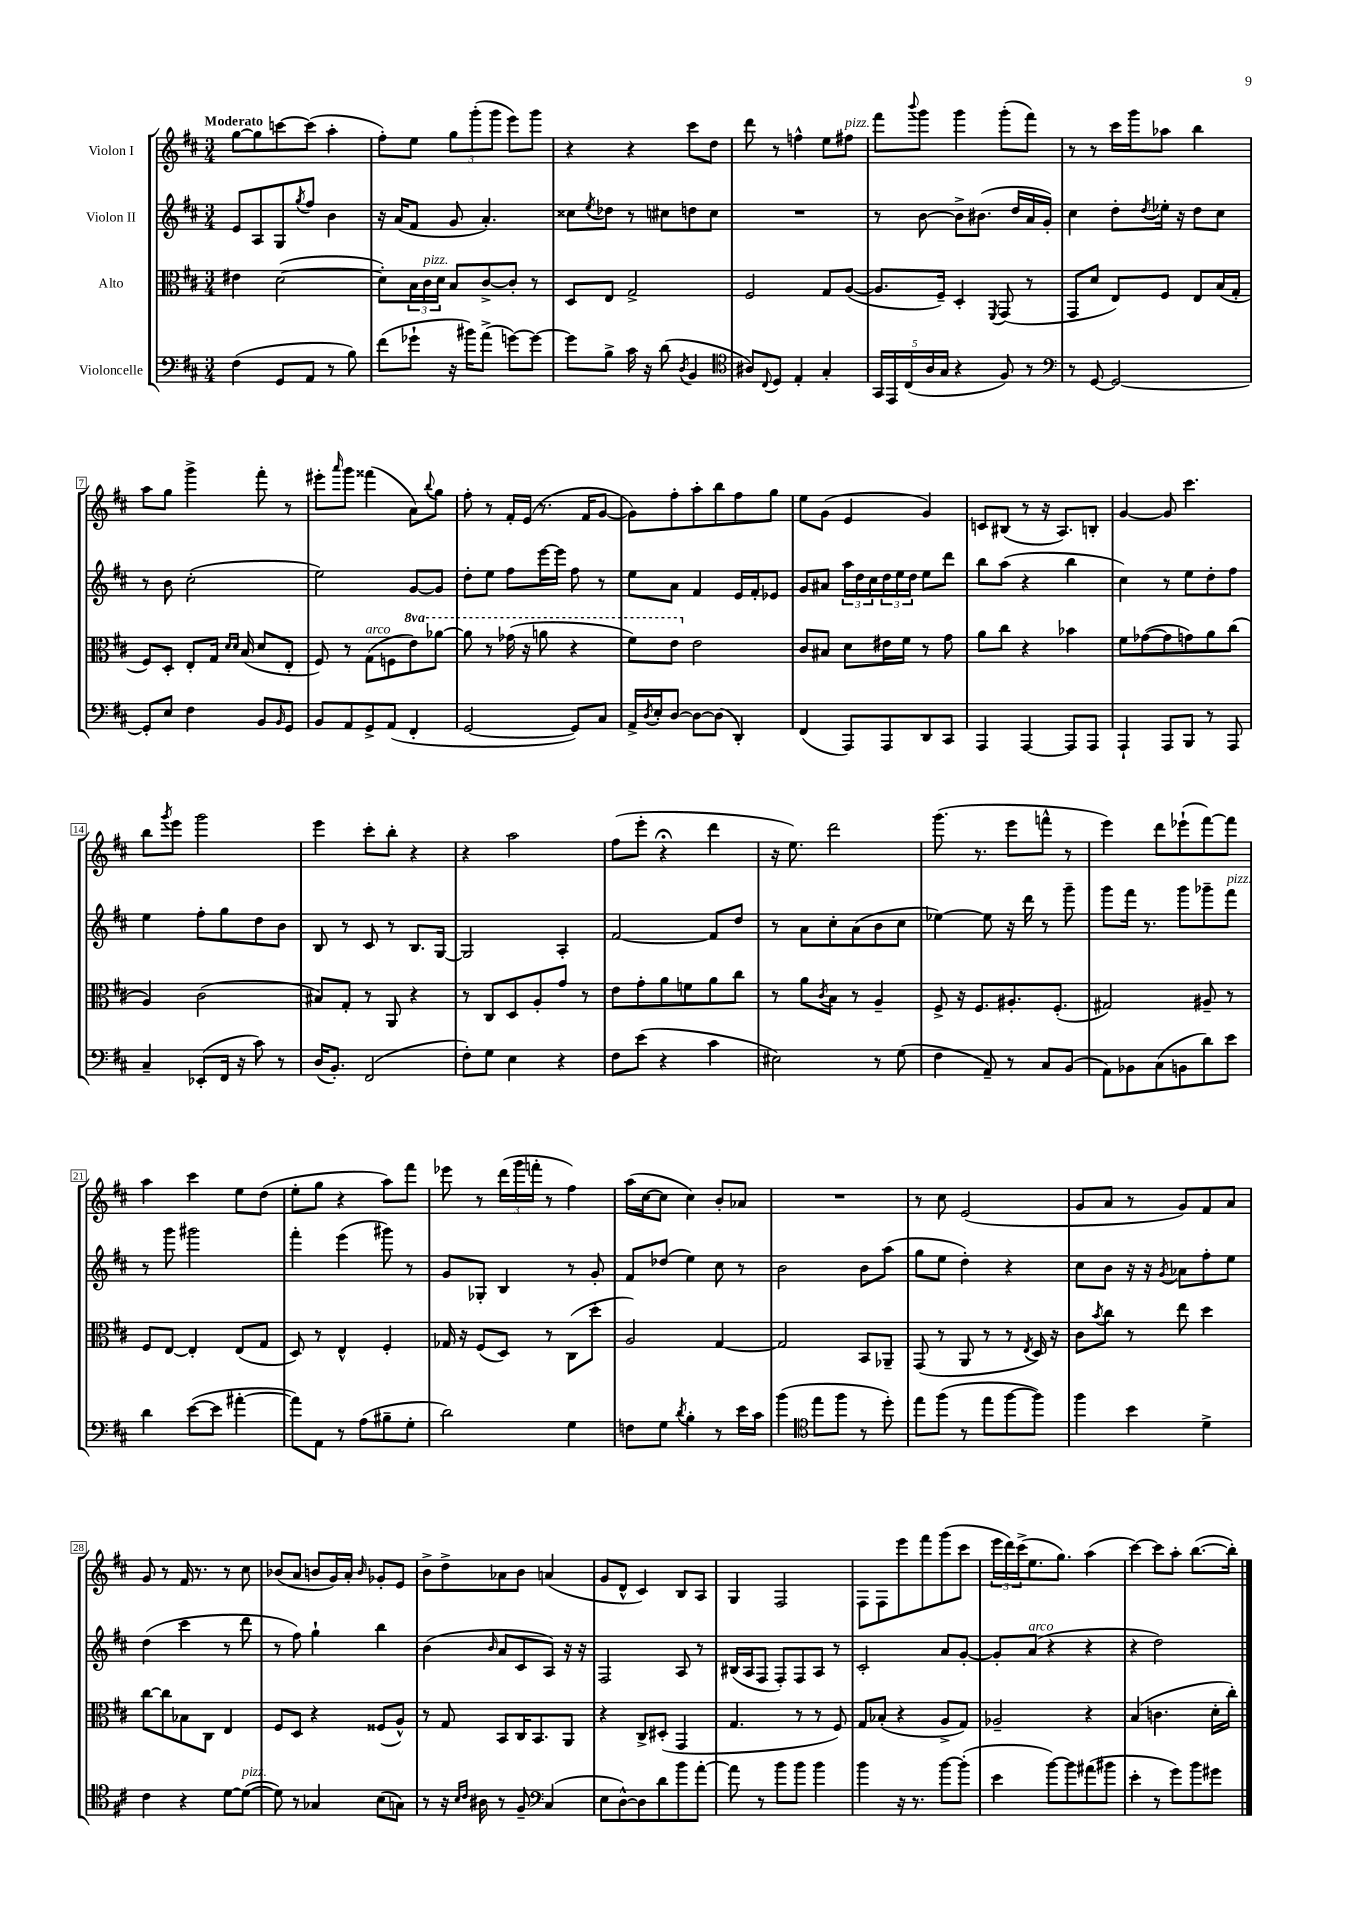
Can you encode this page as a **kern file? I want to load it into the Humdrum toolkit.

**kern	**kern	**kern	**kern
*staff4	*staff3	*staff2	*staff1
*clefF4	*clefC3	*clefG2	*clefG2
*k[f#c#]	*k[f#c#]	*k[f#c#]	*k[f#c#]
*M3/4	*M3/4	*M3/4	*M3/4
(4F#\	4e#\	8e/L	[8gg\L
.	.	8A/	8gg\]
8GG/L	([2d\	8G/	[8ccc\
.	.	8qgg/	.
8AA/J	.	8ff#/J	(8ccc\]J
8r	.	4b\	4aa'\
8B\)	.	.	.
=	=	=	=
(8f#\L	8d'\]L)	16r	8ff#'\L)
.	.	(16a/LK	.
8g-`\J	24B\L	8f#/J	8ee\J
.	24c#\	.	.
.	24d\JJ	.	.
16r	8B/L	8g/	12gg\L
16b#\LK)	.	.	.
.	.	.	(12ggg'\
(8a^\J	[8c#^/	4.a'/)	.
.	.	.	12ggg\J
[8g\L)	8c#'/]J	.	8eee\L)
8g\_J	8r	.	8ggg\J
=	=	=	=
8g\]L	8D/L	8cc##\L	4r
.	.	8qee/	.
8B^\J	8E/J	8dd-\J	.
16c#\	2G^/	8r	4r
16r	.	.	.
(8d\	.	8cc#\L	.
8qD/	.	.	.
4BB/	.	8dd\	8ccc#\L
.	.	8cc#\J	8dd\J
=	=	=	=
*clefC4	*	*	*
8A#/L)	2F#/	2.r	8ddd\
8qqC#/	.	.	.
8D/J	.	.	8r
4E'/	.	.	4ff^^\
4G'/	8G/L	.	8ee\L
.	([8A/J	.	8ff#\J
=	=	=	=
20GG/LL	8.A/]L	8r	8fff#\L
20EE/	.	.	.
(20C#/	.	.	.
.	.	.	8qqbbb/
.	.	[8b\	8ggg\J
20A/	.	.	.
.	16F#~/Jk)	.	.
20G/JJ	.	.	.
4r	4D'/	8b^\]L	4ggg\
.	.	(8.b#\J	.
.	8qFF#/	.	.
8F#/)	(8GG/	.	(8ggg'\L
.	.	16dd/LL	.
8r	8r	16a/	8fff#\J)
.	.	16g'/JJ)	.
=	=	=	=
*clefF4	*	*	*
8r	8GG/L	4cc#\	8r
[8GG/	8d/J	.	8r
2GG/_	8E/L)	8dd'\L	16ccc#\LL
.	.	.	16ggg\J
.	.	8qdd/	.
.	8F#/J	16ee-'\Jk	8aa-\J
.	.	16r	.
.	8E/L	8dd\L	4bb\
.	(16B/L	8cc#\J	.
.	16G'/JJ	.	.
=	=	=	=
8GG'/]L	8F#/L)	8r	8aa\L
8E/J	8D'/J	8b\	8gg\J
4F#\	8E'/L	(2cc#'\	4ggg^\
.	16G/Jk	.	.
.	16qqd/LL	.	.
.	16qqd/JJ	.	.
.	(16B/	.	.
8BB/L	8d/L	.	8fff#'\
16qqBB/	.	.	.
8GG/J	8E'/J	.	8r
=	=	=	=
8BB/L	8F#/)	2ee\)	8eee#'\L
.	.	.	16qqaaa/
8AA/	8r	.	8ggg\J
8GG^/	(8G\L	.	(4fff##\
(8AA/J	8F\	.	.
4FF#'/	8ee\)	[8g/L	8a\L)
.	.	.	8qqbb/
.	[8aa-\J	8g/]J	8gg\J
=	=	=	=
[2GG/	8aa-\]	8dd'\L	8ff#'\
.	8r	8ee\J	8r
.	(16gg-\	8ff#\L	16f#'/LL
.	16r	.	(16e/JJ
.	8aa\	[16eee\L	8.r
.	.	16eee\]JJ	.
8GG/]L)	4r	8ff#\	.
.	.	.	16f#/LK
8C#/J	.	8r	[8g/J
=	=	=	=
16AA^/LL	8ff#\L)	8ee\L	8g\]L)
8qD/	.	.	.
16E'/J	.	.	.
[8D/J	8ee\J	8a\J	8ff#'\
8D\_L	2e\	4f#/	8aa'\
(8D\]J	.	.	8bb\
4DD'/)	.	16e/LL	8ff#\
.	.	16f#'/J	.
.	.	8e-/J	8gg\J
=	=	=	=
(4FF#/	8c#/L	8g/L	8ee\L
.	8B#/J	8a#/J	(8g\J
8AAA/L)	8d\L	24aa\LL	4e/
.	.	24dd\	.
.	.	24cc#\	.
8AAA/	16e#\L	24dd\	.
.	.	24ee\	.
.	16f#\JJ	.	.
.	.	24dd\JJ	.
8DD/	8r	8ee\L	4g/)
8CC#/J	8g\	8ddd\J	.
=	=	=	=
4AAA/	8a\L	8bb\L	8c/L
.	8cc#\J	(8aa\J	(8B#/J
[4AAA/	4r	4r	8r
.	.	.	16r
.	.	.	8.A/L)
8AAA/]L	4b-\	4bb\	.
8AAA/J	.	.	8B'/J
=	=	=	=
4AAA`/	8f#\L	4cc#\)	[4g/
.	([8g-\	.	.
8AAA/L	8g-\]	8r	8g/]
8BBB/J	8g\)	8ee\L	4.ccc#\
8r	8a\	8dd'\	.
8AAA/	(8cc#\J	8ff#\J	.
=	=	=	=
4C#~/	4A/)	4ee\	8bb\L
.	.	.	8qggg/
.	.	.	8eee\J
(8EE-'/L	(2c#\	8ff#'\L	2ggg\
16FF#/Jk	.	8gg\	.
16r	.	.	.
8c#\)	.	8dd\	.
8r	.	8b\J	.
=	=	=	=
(16D/LK	8B#/L)	8B/	4eee\
8.BB'/J)	.	.	.
.	8G'/J	8r	.
(2FF#/	8r	8c#/	8ccc#'\L
.	8AA/	8r	8bb'\J
.	4r	8.B/L	4r
.	.	[16G/Jk	.
=	=	=	=
8F#'\L)	8r	2G/]	4r
8G\J	8C#/L	.	.
4E\	8D/	.	2aa\
.	8A'/	.	.
4r	8g/J	4A'/	.
.	8r	.	.
=	=	=	=
8F#\L	8e\L	[2f#/	(8ff#\L
(8e\J	8g'\	.	8eee'\J
4r	8a\	.	4r;
.	8f\	.	.
4c#\	8a\	8f#/]L	4ddd\
.	8cc#\J	8dd/J	.
=	=	=	=
2E#\)	8r	8r	16r
.	.	.	8.ee\)
.	8a\L	8a\L	.
.	8qc#/	.	.
.	8B\J	8cc#'\	2ddd\
.	8r	(8a\	.
8r	4A~/	8b\	.
(8G\	.	8cc#\J	.
=	=	=	=
4F#\	8F#^/	[4ee-\)	(8.ggg\
.	16r	.	.
.	8.F#/L	.	8.r
8AA~/)	.	8ee-\]	.
8r	8.A#'/	16r	8eee\L
.	.	16ddd\	.
8C#/L	.	8r	8fff^^\J
.	(8.F#'/J	.	.
(8BB/J	.	8ggg~\	8r
=	=	=	=
8AA\L)	2G#/)	8ggg\L	4eee\)
8BB-\	.	16fff#\Jk	.
.	.	8.r	.
(8C#\	.	.	8ddd\L
8BB\	.	8ggg\L	(8eee-`\
8d\)	8A#~/	8ggg-~\	[8fff#\)
8e\J	8r	8fff#\J	8fff#\]J
=	=	=	=
4d\	8F#/L	8r	4aa\
.	[8E/J	8ggg\	.
([8e\L	4E'/]	2ggg#\	4ccc#\
8e\]J	.	.	.
[4a#'\	(8E/L	.	8ee\L
.	8G/J	.	(8dd\J
=	=	=	=
8a#\]L)	8D/)	4fff#'\	8ee'\L
8AA\J	8r	.	8gg\J
8r	4E^^/	(4eee\	4r
(8A\L	.	.	.
8B#~\	4F#'/	8ggg#\)	8aa\L)
8G'\J	.	8r	8fff#\J
=	=	=	=
2d\)	16G-/	8g/L	8eee-\
.	16r	.	.
.	(8F#/L	8G-'/J	8r
.	8D/J)	4B/	(24ddd\LL
.	.	.	24ggg\
.	.	.	24fff'\JJ
.	8r	.	8r
4G\	(8C#\L	8r	4ff#\)
.	8dd'\J	8g'/	.
=	=	=	=
8F\L	2A/)	8f#/L	(16aa\LL
.	.	.	[16cc#\J
8G\J	.	(8dd-/J	8cc#\]J
8qd/	.	.	.
4B'\	.	4ee\)	4cc#\)
8r	[4G/	8cc#\	8b'/L
16e\LL	.	8r	8a-/J
16c#\JJ	.	.	.
=	=	=	=
(4b\	2G/]	2b\	2.r
*clefC4	*	*	*
8ee\L	.	.	.
8ff#\J	.	.	.
8r	8BB/L	8b\L	.
8dd'\)	8AA-~/J	(8aa\J	.
=	=	=	=
8ee\L	(8GG/	8gg\L	8r
(8ff#\J	8r	8ee\J	8cc#\
8r	8AA/	4dd'\)	(2e/
8ee\L	8r	.	.
[8ff#\	8r	4r	.
.	8qE/	.	.
8ff#\]J)	16D/)	.	.
.	16r	.	.
=	=	=	=
4ff#\	8c#\L	8cc#\L	8g/L
.	8qb/	.	.
.	8cc#\J	8b\J	8a/J
4b\	8r	16r	8r
.	.	16r	.
.	.	8qg/	.
.	8ee\	8a-\L	8g/L)
4d^\	4dd\	8ff#'\	8f#/
.	.	8ee\J	8a/J
=	=	=	=
4c#\	[8cc#\L	(4dd\	8g/
.	8cc#\]	.	8r
4r	8B-\	4ccc#\	16f#/
.	.	.	8.r
.	8C#\J	.	.
[8d\L	4E/	8r	8r
(8d\_J	.	8ddd\	8cc#\
=	=	=	=
8d\])	8F#/L	8r	(8b-/L
8r	8D/J	8ff#\)	8a/J
4G-/	4r	4gg`\	8b/L
.	.	.	16g/L)
.	.	.	16a'/JJ
.	.	.	16qqb/
(8B\L	(8F##/L	4bb\	8g-'/L
8G\J)	8A^^/J)	.	8e/J
=	=	=	=
8r	8r	(4b\	8b^\L
16r	8G/	.	8dd^\
16qqB/LL	.	.	.
16qqc#/JJ	.	.	.
16A#\	.	.	.
.	.	16qqb/	.
8r	8BB/L	8a/L	8a-\
8F#~/	16C#/K	8c#/	8b\J
.	8.BB/	.	.
*clefF4	*	*	*
(4C#/	.	8A/J)	(4a/
.	8AA/J	16r	.
.	.	16r	.
=	=	=	=
8E\L	4r	2F#/	8g/L
[8D^^\)	.	.	8d^^/J
8D\]	8C#^/L	.	4c#/)
8d\	(8D#'/J	.	.
8b\	4GG/	8A/	8B/L
[8a'\J	.	8r	8A/J
=	=	=	=
8a\]	4.G/	(16B#/LL	4G/
.	.	16A/J	.
8r	.	8F#/J	.
8b\L	.	8F#'/L)	2F#/
8b\J	8r	8F#/	.
4b\	8r	8A/J	.
.	8F#/)	8r	.
=	=	=	=
4b\	8G/L	2c#'/	8F#\L
.	(8B-'/J	.	8F#\
16r	4r	.	8eee\
8.r	.	.	.
.	.	.	8fff#\
[8b\L	8A^/L	8a/L	(8ggg\
(8b'\]J	8G/J)	[8g'/J	8ccc#\J
=	=	=	=
4e\	2A-~/	8g'/]L	24eee\LL
.	.	.	24ddd\)
.	.	.	(24ccc#^\J
.	.	(8a/J	8.ee\
[8b\L)	.	4r	.
.	.	.	8.gg\J)
8b\]	.	.	.
(8a#\	4r	4r	(4aa\
8b#\J	.	.	.
=	=	=	=
4e'\	(4B/	4r	[4ccc#\)
8r	4.c\	2dd\)	8ccc#\]L
8g\L)	.	.	8aa'\J
8b\	.	.	([8.bb\L
8g#\J	16d'\LL	.	.
.	16cc#'\JJ)	.	16bb'\]Jk)
==	==	==	==
*-	*-	*-	*-
